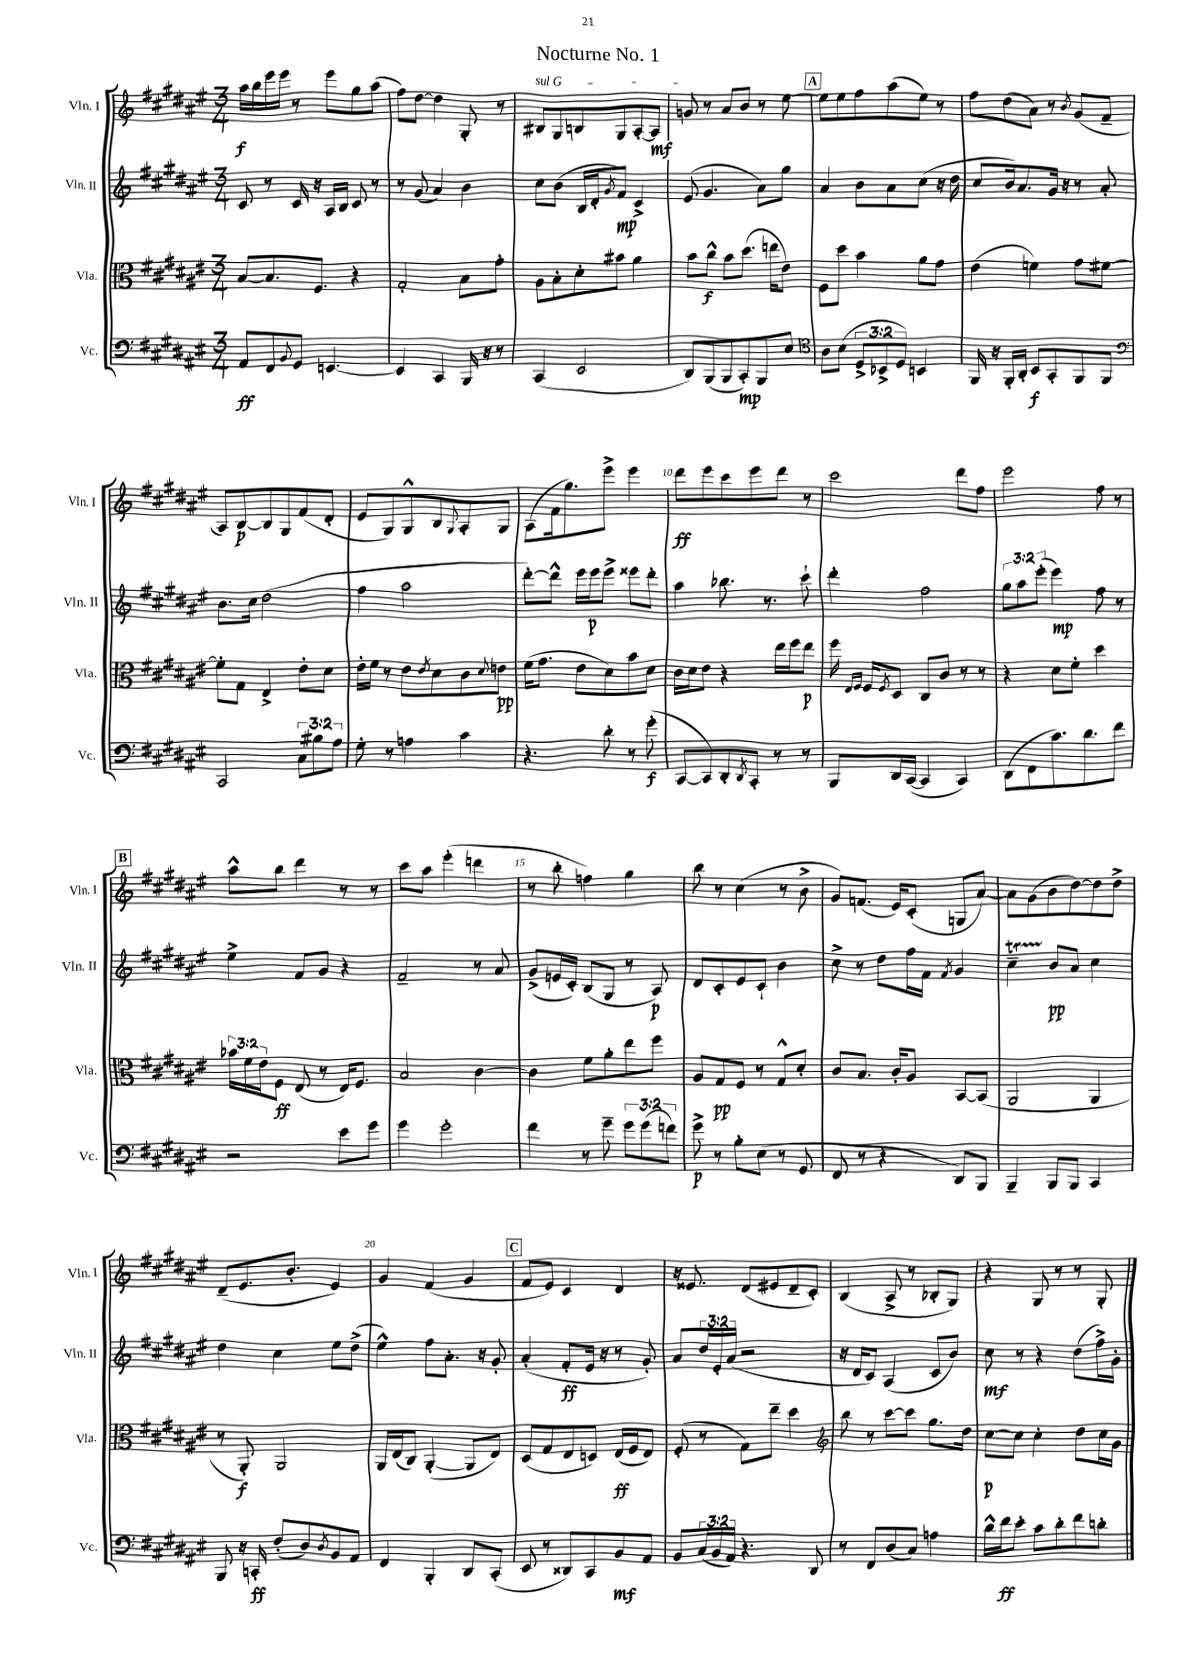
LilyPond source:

\header { title = "Nocturne No. 1" }
<<
\new StaffGroup <<
\new Staff = "s0" \with { instrumentName = "Vln. I" shortInstrumentName = "Vln. I" } {
    \clef treble \key fis \major \numericTimeSignature \time 3/4
    ais''16\f b''16 eis'''16 eis'''16 r8 eis'''8 gis''8 ais''8( |
    fis''8) dis''8~ dis''4 gis8-. r8 |
    \once \override TextSpanner.bound-details.left.text = \markup { \italic "sul G" } bis8\startTextSpan gis8 b8 gis8 ais8~-. ais8\mf |
    g'8\stopTextSpan r8 ais'8 b'8 r8 eis''8~ |
    \mark \markup { \box "A" } eis''8 eis''8 fis''8 ais''8( eis''8) r8 |
    fis''8 dis''8( ais'8) r8 \acciaccatura { b'8 } gis'8( fis'8-- |
    ais8) b8~\p b8 gis8 fis'8( dis'8-. |
    eis'8 gis8) gis8-^ b8 \appoggiatura { gis8 } ais8-. gis8 |
    ais8( fis'16 gis''8.) eis'''8-> eis'''4 |
    dis'''8\ff eis'''8 cis'''8 eis'''8 dis'''8 r8 |
    cis'''2 dis'''8 fis''8 |
    eis'''2 fis''8 r8 |
    \mark \markup { \box "B" } ais''8-^ b''8 dis'''4 r8 r8 |
    cis'''8 ais''8 eis'''4-.( d'''4 |
    r8 b''8-. f''4) gis''4 |
    b''8 r8 cis''4( r8 b'8-> |
    gis'8) f'8.( eis'16) cis'8-.( g8 ais'8~) |
    ais'8 gis'8( b'8 dis''8~) dis''8 dis''8-> |
    dis'8--( eis'8. b'8.-. eis'4) |
    gis'4 fis'4( gis'4 |
    \mark \markup { \box "C" } fis'8 eis'8) cis'4 dis'4 |
    r16 eisis'8. dis'8( eis'8 dis'8-- cis'8-.) |
    b4( ais8-> r8 bes8-. gis8) |
    r4 gis8 r8 r8 gis8-. \bar "|." |
}
\new Staff = "s1" \with { instrumentName = "Vln. II" shortInstrumentName = "Vln. II" } {
    \clef treble \key fis \major \numericTimeSignature \time 3/4 \override Staff.TupletNumber.text = #tuplet-number::calc-fraction-text
    cis'8 r8 cis'16 r16 ais16 b16 cis'8 r8 |
    r8 gis'8( ais'4) b'4 |
    cis''8 b'8( b16 dis'16-. \acciaccatura { gis'8 } fis'8\mp) cis'4-> |
    eis'8( gis'4. ais'8) gis''8 |
    \mark \markup { \box "A" } ais'4 b'8 ais'8 cis''8( r16 dis''16 |
    cis''8 b'16) ais'8. gis'16 r16 r8 ais'8-. |
    b'8. cis''16 dis''2( |
    fis''4 ais''2 |
    dis'''8~-.) dis'''8-^ eis'''16 eis'''16\p eis'''8-> eisis'''8 dis'''8-. |
    ais''4 bes''8. r8. cis'''8-! |
    dis'''4-. fis''2 |
    \tuplet 3/2 { gis''8 ais''8 eis'''8-.( } eis'''4\mp) fis''8 r8 |
    \mark \markup { \box "B" } eis''4-> fis'8 gis'8 r4 |
    fis'2-- r8 ais'8 |
    gis'8->( e'16 cis'16-.) b8( gis8 r8 ais8\p) |
    dis'8 cis'8-. eis'8 cis'8-! b'4 |
    cis''8-> r8 dis''8 fis''16 fis'16 \acciaccatura { fis'8 } gis'4 |
    cis''4--\startTrillSpan b'8\stopTrillSpan\pp ais'8 cis''4 |
    dis''4 cis''4 eis''8 dis''8->( |
    eis''4-^) fis''8 ais'8.-. r16 gis'8-. |
    \mark \markup { \box "C" } ais'4-.( fis'8-.\ff eis'16 r16 r8 gis'8-.) |
    ais'8 \tuplet 3/2 { dis''16 eis'16-. ais'16( } r2 |
    r16 dis'16 cis'8) ais4( cis'8 b'8) |
    cis''8\mf r8 r4 dis''8( fis''16->) gis'16-. \bar "|." |
}
\new Staff = "s2" \with { instrumentName = "Vla." shortInstrumentName = "Vla." } {
    \clef alto \key fis \major \numericTimeSignature \time 3/4 \override Staff.TupletNumber.text = #tuplet-number::calc-fraction-text
    b8~ b8. fis8. r4 |
    gis2-. b8 gis'8-. |
    ais8 b8-. dis'8-. bis'8 ais'4 |
    b'8 cis''8-^\f b'8 dis''8.( e''16 eis'8) |
    \mark \markup { \box "A" } fis8 dis''8 b'4 ais'8 gis'8 |
    eis'4( f'4) gis'8 fis'8~ |
    fis'8-. gis8 eis4-> eis'8-. dis'8 |
    eis'16-. fis'16 r8 eis'8 \acciaccatura { eis'8 } dis'8 cis'8 \appoggiatura { dis'8 } e'8\pp |
    fis'16( gis'8. eis'8 dis'8) b'8 dis'8 |
    cis'16 dis'16 eis'8 r4 eis''16 fis''16 eis''8\p |
    fis''16 \grace { eis16 fis16 } fis16 \acciaccatura { fis8 } dis8 cis8 cis'8 r8 r8 |
    r4 dis'8 fis'8-. dis''4 |
    \mark \markup { \box "B" } \tuplet 3/2 { bes'16 fis'16 eis'16 } fis8\ff eis8( r8 eis16) fis8. |
    b2 cis'4~ |
    cis'4 fis'8 ais'8-. eis''8 fis''8 |
    ais8 gis8\pp fis8 r8 gis8-^ dis'8-. |
    cis'8 b8. cis'16-. ais8 b,8~ b,8( |
    ais,2 ais,4 |
    r8 ais,8-.\f) ais,2 |
    ais,16 eis16( cis8) ais,4~-.( ais,8 eis8) |
    \mark \markup { \box "C" } dis8( gis8 eis8 d8) eis16\ff( fis16 eis8) |
    fis8-.( r8 gis8) eis''8-- dis''4 |
    \clef treble b''8 r8 cis'''8~ cis'''8 gis''8. dis''16 |
    cis''8~\p cis''8 cis''4-. dis''8 cis''16 gis'16 \bar "|." |
}
\new Staff = "s3" \with { instrumentName = "Vc." shortInstrumentName = "Vc." } {
    \clef bass \key fis \major \numericTimeSignature \time 3/4 \override Staff.TupletNumber.text = #tuplet-number::calc-fraction-text
    ais,8\ff fis,8 \appoggiatura { b,8 } gis,8 e,4.~ |
    e,4 cis,4 b,,16 r16 r8 |
    cis,4( eis,2 |
    dis,8) b,,8( b,,8 cis,8-.\mp) b,,8 eis8 |
    \mark \markup { \box "A" } \clef tenor ais8 b8( \tuplet 3/2 { dis8-> bes,8-> dis8) } b,4 |
    fis,16 r16 fis,16-. ais,16-. b,8\f gis,8-. fis,8 fis,8 |
    \clef bass cis,2 \tuplet 3/2 { cis8 bis8 ais8 } |
    gis8-. r8 a4 cis'4 |
    r4. dis'8-. r8 gis'8-.\f( |
    cis,8~ cis,8) dis,8-. \acciaccatura { dis,8 } cis,8-. r8 r8 |
    b,,8 dis,16 cis,16~( cis,4 cis,4) |
    dis,8( fis,8 cis'8.) dis'8. fis'8 |
    \mark \markup { \box "B" } r2 eis'8 gis'8 |
    gis'4 gis'2-. |
    fis'4 r8 gis'8-- \tuplet 3/2 { gis'8 gis'8( f'8) } |
    gis'8->\p r8 b8-. eis8( r8 gis,8 |
    fis,8 r8 r4 dis,8) b,,8 |
    b,,4-- b,,8 b,,8 cis,4 |
    b,,8 r16 c,16-.\ff fis8-.( dis8) \acciaccatura { dis8 } b,8 ais,8 |
    fis,4 b,,4-. dis,8 cis,8-.( |
    \mark \markup { \box "C" } eis,8 r8 disis,8) cis,8 b,8\mf ais,8 |
    b,8 \tuplet 3/2 { cis16( b,16 ais,16) } r4. dis,8 |
    r8 fis,8 dis8( cis8) a4 |
    dis'16-^ fis'16\ff eis'8-. cis'8 dis'8-. fis'8 d'8-. \bar "|." |
}
>>
>>
\layout { \context { \Score \override BarNumber.break-visibility = ##(#f #t #t) barNumberVisibility = #(every-nth-bar-number-visible 5) } }
